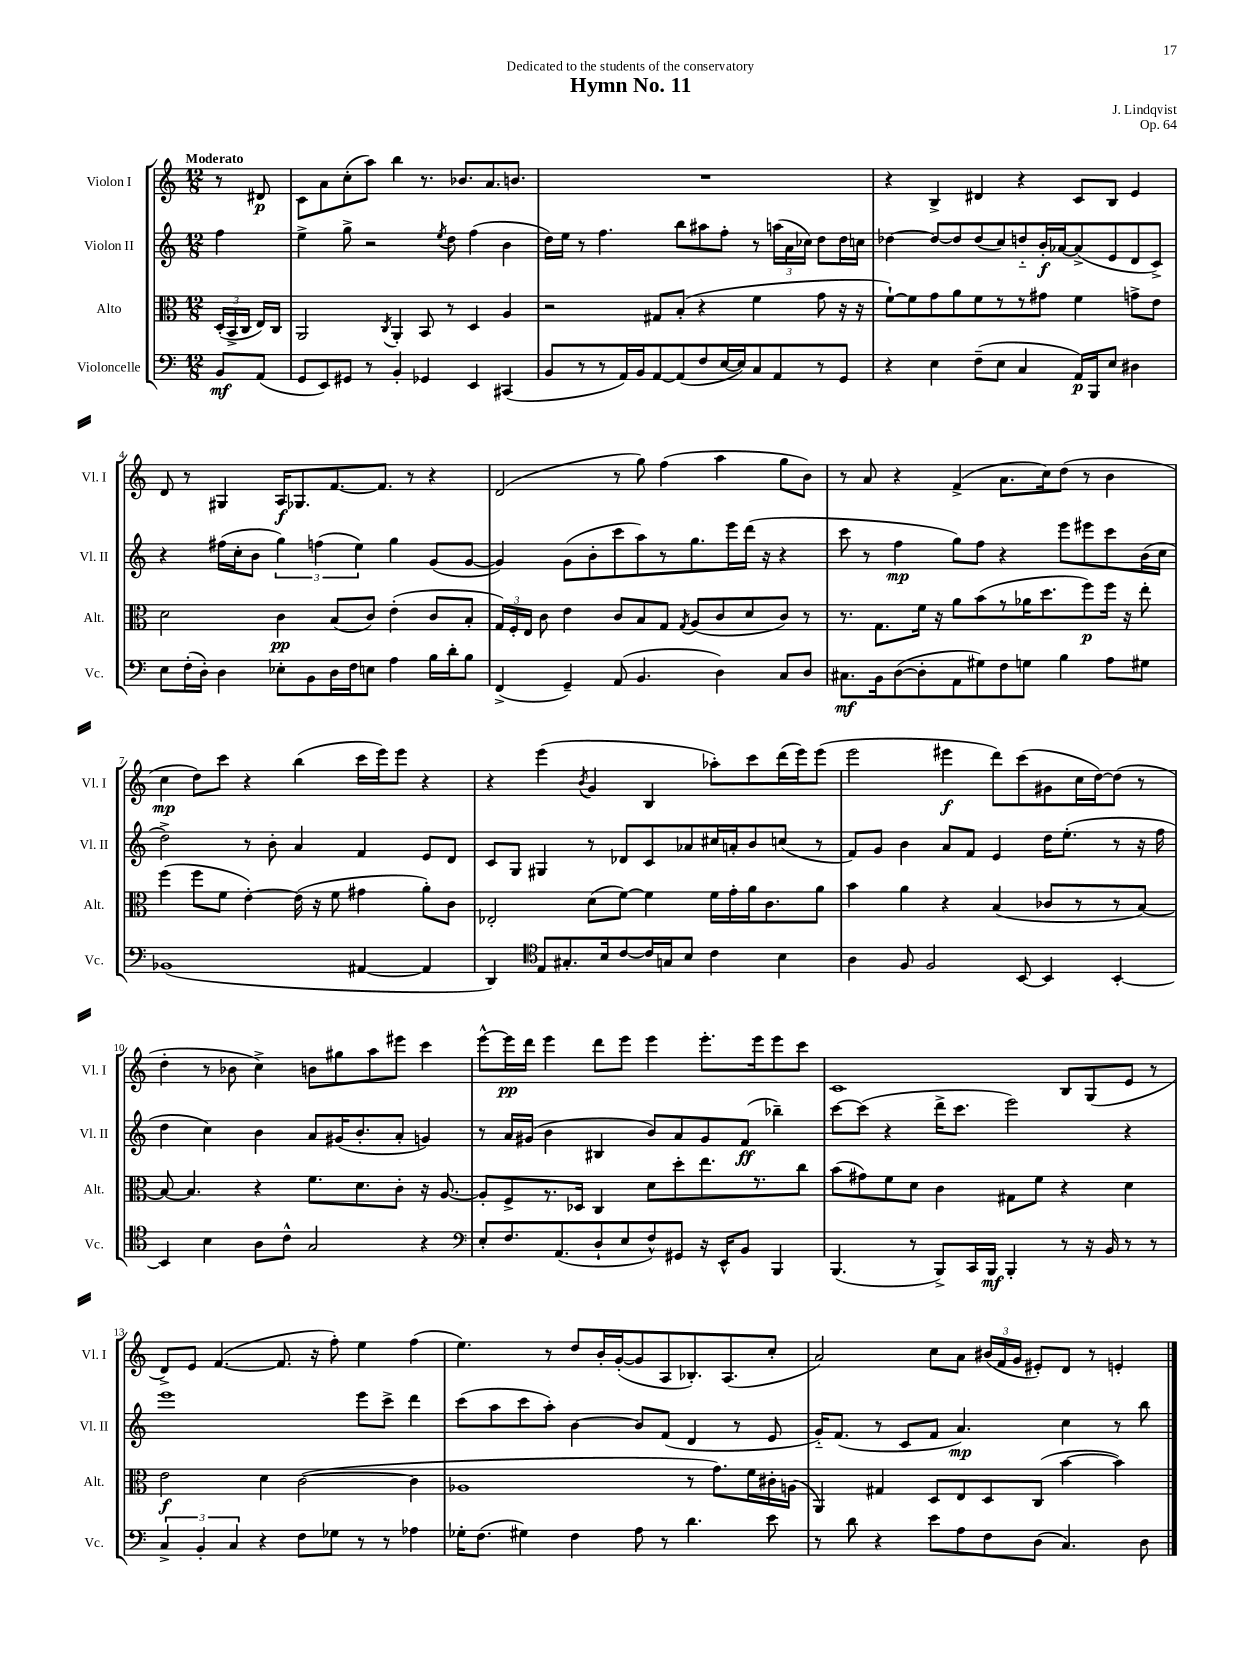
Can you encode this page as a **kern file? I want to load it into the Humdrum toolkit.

**kern	**dynam	**kern	**dynam	**kern	**dynam	**kern	**dynam
*part4	*part4	*part3	*part3	*part2	*part2	*part1	*part1
*staff4	*staff4	*staff3	*staff3	*staff2	*staff2	*staff1	*staff1
*I"Violoncelle	*	*I"Alto	*	*I"Violon II	*	*I"Violon I	*
*I'Vc.	*	*I'Alt.	*	*I'Vl. II	*	*I'Vl. I	*
*clefF4	*	*clefC3	*	*clefG2	*	*clefG2	*
*k[]	*	*k[]	*	*k[]	*	*k[]	*
*M12/8	*	*M12/8	*	*M12/8	*	*M12/8	*
=	=	=	=	=	=	=	=
!	!	!	!	!	!	!LO:TX:a:B:t=Moderato	!
8BB/L	mf	(24D'/LL	.	4ff\	.	8r	.
.	.	24BB^/	.	.	.	.	.
.	.	24C/JJ	.	.	.	.	.
(8AA/J	.	16E/LL)	.	.	.	8d#X/	p
.	.	16C/JJ	.	.	.	.	.
=1	=1	=1	=1	=1	=1	=1	=1
8GG/L	.	2AA/	.	4ee^\	.	8c\L	.
8EE/)	.	.	.	.	.	8a\	.
8GG#X/J	.	.	.	8gg^\	.	(8cc'\	.
8r	.	.	.	2r	.	8aa\J)	.
.	.	8qC/	.	.	.	.	.
4BB'/	.	4AA'/	.	.	.	4bb\	.
4GG-X/	.	8BB/	.	.	.	8.r	.
.	.	.	.	8qee/	.	.	.
.	.	8r	.	8dd\	.	.	.
.	.	.	.	.	.	8.b-X/L	.
4EE/	.	4D/	.	(4ff\	.	.	.
.	.	.	.	.	.	8.a/	.
(4CC#X/	.	4A/	.	4b\	.	.	.
.	.	.	.	.	.	8.bn/J	.
=2	=2	=2	=2	=2	=2	=2	=2
8BB/L	.	2r	.	16dd\LL)	.	1.r	.
.	.	.	.	16ee\JJ	.	.	.
8r	.	.	.	8r	.	.	.
8r	.	.	.	4.ff\	.	.	.
16AA/L)	.	.	.	.	.	.	.
16BB/J	.	.	.	.	.	.	.
[8AA/	.	8G#X/L	.	.	.	.	.
(8AA/]	.	(8B'/J	.	8bb\L	.	.	.
8F/	.	4r	.	8aa#X\	.	.	.
[16E/L	.	.	.	8ff'\J	.	.	.
16E/J])	.	.	.	.	.	.	.
8C/	.	4f\	.	8r	.	.	.
8AA/	.	.	.	(24aan\LL	.	.	.
.	.	.	.	24a\	.	.	.
.	.	.	.	24cc-X\JJ)	.	.	.
8r	.	8g\	.	8dd\L	.	.	.
8GG/J	.	16r	.	16dd\L	.	.	.
.	.	16r	.	16ccn\JJ	.	.	.
=3	=3	=3	=3	=3	=3	=3	=3
4r	.	[8f`\L)	.	[4dd-X\	.	4r	.
.	.	8f\]	.	.	.	.	.
4E\	.	8g\	.	8dd-/L_	.	4B^/	.
.	.	8a\	.	8dd-/]	.	.	.
(8F~\L	.	8f\	.	(8dd-/	.	4d#X/	.
8E\J	.	8r	.	8cc/)	.	.	.
4C/	.	8r	.	8ddn/	.	4r	.
.	.	8g#X\J	.	16b'/L	f	.	.
.	.	.	.	[16a-X/J	.	.	.
16AA/LL)	p	4f\	.	(8a-^/]	.	8c/L	.
16BBB/J	.	.	.	.	.	.	.
8E/J	.	.	.	8e/	.	8B/J	.
4D#X\	.	8gn^\L	.	8d/	.	4e/	.
.	.	8e\J	.	8c^/J)	.	.	.
!!LO:LB:g=z
=4	=4	=4	=4	=4	=4	=4	=4
8E\L	.	2d\	.	4r	.	8d/	.
(16F'\L	.	.	.	.	.	8r	.
16D'\JJ)	.	.	.	.	.	.	.
4D\	.	.	.	(16ff#X\LL	.	4G#X/	.
.	.	.	.	16cc'\J	.	.	.
.	.	.	.	8b\J	.	.	.
8E-X'\L	.	4c\	pp	6gg\)	.	16A/KL	f
.	.	.	.	.	.	8.G-X/	.
8BB\	.	.	.	.	.	.	.
.	.	.	.	(6ffn\	.	.	.
16D\L	.	(8B/L	.	.	.	[8.f/	.
16F\J	.	.	.	.	.	.	.
.	.	.	.	6ee\)	.	.	.
8En\J	.	8c/J)	.	.	.	.	.
.	.	.	.	.	.	8.f/J]	.
4A\	.	(4e'\	.	4gg\	.	.	.
.	.	.	.	.	.	8r	.
16B\LL	.	8c/L	.	(8g/L	.	4r	.
16d'\J	.	.	.	.	.	.	.
8B\J	.	8B'/J	.	[8g/J	.	.	.
=5	=5	=5	=5	=5	=5	=5	=5
(4FF^/	.	24G/LL)	.	4g/])	.	(2d/	.
.	.	24F'/	.	.	.	.	.
.	.	24E/JJ	.	.	.	.	.
.	.	8c\	.	.	.	.	.
4GG~/)	.	4e\	.	(8g\L	.	.	.
.	.	.	.	8b'\	.	.	.
(8AA/	.	8c/L	.	8ccc\	.	8r	.
4.BB/	.	8B/	.	8aa\)	.	8gg\)	.
.	.	8G/J	.	8r	.	(4ff\	.
.	.	8qG/	.	.	.	.	.
.	.	(8A/L	.	8.gg\	.	.	.
4D\)	.	8c/	.	.	.	4aa\	.
.	.	.	.	16eee\L	.	.	.
.	.	8d/	.	(16ddd\JJ	.	.	.
.	.	.	.	16r	.	.	.
8C/L	.	8c/J)	.	4r	.	8gg\L	.
8D/J	.	8r	.	.	.	8b\J)	.
=6	=6	=6	=6	=6	=6	=6	=6
8.C#X\L	mf	8.r	.	8ccc\	.	8r	.
.	.	.	.	8r	.	8a/	.
16BB\k	.	8.G\L	.	.	.	.	.
([8D\	.	.	.	4ff\	mp	4r	.
8D'\]	.	16f\Jk	.	.	.	.	.
.	.	16r	.	.	.	.	.
8AA\	.	8a\L	.	8gg\L)	.	(4f^/	.
8G#X\)	.	(8b\	.	8ff\J	.	.	.
8F\	.	8r	.	4r	.	8.a\L	.
8Gn\J	.	16a-X\K	.	.	.	.	.
.	.	8.dd\	.	.	.	16cc\k)	.
4B\	.	.	.	8eee\L	.	(8dd\J	.
.	.	8ff\)	p	8eee#X\	.	8r	.
8A\L	.	16ff\Jk	.	8ccc\	.	4b\	.
.	.	16r	.	.	.	.	.
8G#X\J	.	8ee'\	.	(16b\L	.	.	.
.	.	.	.	16cc\JJ	.	.	.
!!LO:LB:g=z
=7	=7	=7	=7	=7	=7	=7	=7
(1BB-X	.	(4ff\	.	2dd^\)	.	4cc\	mp
.	.	8ff\L	.	.	.	8dd\L)	.
.	.	8f\J	.	.	.	8ccc\J	.
.	.	[4e'\)	.	8r	.	4r	.
.	.	.	.	8b'\	.	.	.
.	.	(16e\]	.	4a/	.	(4bb\	.
.	.	16r	.	.	.	.	.
.	.	8f\	.	.	.	.	.
[4AA#X/	.	4g#X\	.	4f/	.	16ccc\LL	.
.	.	.	.	.	.	16eee\J)	.
.	.	.	.	.	.	8eee\J	.
4AA#/]	.	8a'\L)	.	8e/L	.	4r	.
.	.	8c\J	.	8d/J	.	.	.
=8	=8	=8	=8	=8	=8	=8	=8
4DD/)	.	2E-X'/	.	8c/L	.	4r	.
.	.	.	.	8G/J	.	.	.
*clefC4	*	*	*	*	*	*	*
8E/L	.	.	.	4G#X/	.	(4eee\	.
8.G#X'/	.	.	.	.	.	.	.
.	.	.	.	.	.	8qb/	.
.	.	(8d\L	.	8r	.	4g/	.
16B/k	.	.	.	.	.	.	.
[8c/	.	[8f\J)	.	8d-X/L	.	.	.
16c/L]	.	4f\]	.	8c/	.	4B/	.
16Gn/J	.	.	.	.	.	.	.
8B/J	.	.	.	8a-X/	.	.	.
4c\	.	16f\LL	.	16cc#X/L	.	8aa-X'\L)	.
.	.	16g'\	.	16an'/J	.	.	.
.	.	16a\J	.	8b/	.	8ccc\	.
.	.	8.c\	.	.	.	.	.
4B\	.	.	.	(8ccn/J	.	(16ddd\L	.
.	.	.	.	.	.	16eee\J)	.
.	.	8a\J	.	8r	.	(8eee\J	.
=9	=9	=9	=9	=9	=9	=9	=9
4A\	.	4b\	.	8f/L)	.	2eee\	.
.	.	.	.	8g/J	.	.	.
8F/	.	4a\	.	4b\	.	.	.
2F/	.	.	.	.	.	.	.
.	.	4r	.	8a/L	.	4eee#X\	f
.	.	.	.	8f/J	.	.	.
.	.	(4B/	.	4e/	.	8ddd\L)	.
[8BB/	.	.	.	.	.	(8ccc\	.
4BB/]	.	8c-X/L	.	16dd\KL	.	8g#X\	.
.	.	.	.	(8.ee'\J	.	.	.
.	.	8r	.	.	.	16cc\L	.
.	.	.	.	.	.	[16dd\J)	.
[4BB'/	.	8r	.	8r	.	(8dd\J]	.
.	.	[8B/J)	.	16r	.	8r	.
.	.	.	.	16ff\	.	.	.
!!LO:LB:g=z
=10	=10	=10	=10	=10	=10	=10	=10
4BB/]	.	8B/_	.	4dd\	.	4dd'\	.
.	.	4.B/]	.	.	.	.	.
4B\	.	.	.	4cc\)	.	8r	.
.	.	.	.	.	.	8b-X\	.
8A\L	.	4r	.	4b\	.	4cc^\)	.
8c^^\J	.	.	.	.	.	.	.
2G/	.	8.f\L	.	8a/L	.	8bn\L	.
.	.	.	.	(16g#X/K	.	8gg#X\	.
.	.	8.d\	.	8.b'/	.	.	.
.	.	.	.	.	.	8aa\	.
.	.	8c'\J	.	8a'/J	.	8eee#X\J	.
4r	.	16r	.	4gn/)	.	4ccc\	.
.	.	[8.A/	.	.	.	.	.
=11	=11	=11	=11	=11	=11	=11	=11
*clefF4	*	*	*	*	*	*	*
8E'/L	.	8A'/L]	.	8r	.	[8eee^^\L	.
8.F/	.	8F^/	.	16a/LL	.	16eee\L]	pp
.	.	.	.	(16g#X/JJ	.	16ddd\JJ	.
.	.	8.r	.	4b\	.	4eee\	.
(8.AA/	.	.	.	.	.	.	.
.	.	16D-X/Jk	.	.	.	.	.
8D`/	.	4C/	.	4B#X/	.	8ddd\L	.
8E/	.	.	.	.	.	8eee\J	.
8F^^/)	.	8d\L	.	8b/L)	.	4eee\	.
8GG#X/J	.	8dd'\	.	8a/	.	.	.
16r	.	8.ee\	.	8g#/	.	8.eee'\L	.
16EE^^/KL	.	.	.	.	.	.	.
8BB/J	.	.	.	(8f/J	ff	.	.
.	.	8.r	.	.	.	16eee\k	.
4BBB/	.	.	.	4bb-X~\)	.	8eee\	.
.	.	8cc\J	.	.	.	8ccc\J	.
=12	=12	=12	=12	=12	=12	=12	=12
(4.BBB/	.	(8b\L	.	[8ccc\L	.	1c	.
.	.	8g#X\)	.	(8ccc\J]	.	.	.
.	.	8f\	.	4r	.	.	.
8r	.	8d\J	.	.	.	.	.
8BBB^/L)	.	4c\	.	16ddd^\KL	.	.	.
.	.	.	.	8.ccc\J	.	.	.
16CC/L	.	.	.	.	.	.	.
16BBB/JJ	mf	.	.	.	.	.	.
4BBB'/	.	8G#X\L	.	2eee\)	.	.	.
.	.	8f\J	.	.	.	.	.
8r	.	4r	.	.	.	8B/L	.
16r	.	.	.	.	.	(8G/	.
16BB/	.	.	.	.	.	.	.
8r	.	4d\	.	4r	.	8e/J	.
8r	.	.	.	.	.	8r	.
!!LO:LB:g=z
=13	=13	=13	=13	=13	=13	=13	=13
6C^/	.	2e\	f	1eee	.	8d^/L)	.
.	.	.	.	.	.	8e/J	.
6BB'/	.	.	.	.	.	.	.
.	.	.	.	.	.	([4.f/	.
6C/	.	.	.	.	.	.	.
4r	.	4d\	.	.	.	.	.
.	.	.	.	.	.	8.f/]	.
8F\L	.	([2c\	.	.	.	.	.
.	.	.	.	.	.	16r	.
8G-X\J	.	.	.	.	.	8ff'\)	.
8r	.	.	.	8eee\L	.	4ee\	.
8r	.	.	.	8ccc^\J	.	.	.
4A-X\	.	4c\]	.	4ddd\	.	(4ff\	.
=14	=14	=14	=14	=14	=14	=14	=14
16G-X'\KL	.	1A-X	.	(8ccc\L	.	4.ee\)	.
(8.F\J	.	.	.	.	.	.	.
.	.	.	.	8aa\	.	.	.
4G#X\)	.	.	.	8ccc\	.	.	.
.	.	.	.	8aa'\J)	.	8r	.
4F\	.	.	.	[4b\	.	8dd/L	.
.	.	.	.	.	.	16b'/L	.
.	.	.	.	.	.	([16g'/J	.
8A\	.	.	.	8b/L]	.	8g/]	.
8r	.	.	.	(8f/J	.	8A/	.
4.d\	.	8r	.	4d/	.	8.B-X'/)	.
.	.	8.g\L)	.	.	.	.	.
.	.	.	.	.	.	(8.A/	.
.	.	.	.	8r	.	.	.
.	.	16f\L	.	.	.	.	.
8e\	.	16c#X'\	.	8e/	.	8cc'/J	.
.	.	(16An\JJ	.	.	.	.	.
=15	=15	=15	=15	=15	=15	=15	=15
8r	.	4AA/)	.	16g/KL)	.	2a/)	.
.	.	.	.	(8.f/J	.	.	.
8d\	.	.	.	.	.	.	.
4r	.	4G#X/	.	8r	.	.	.
.	.	.	.	8c/L	.	.	.
8e\L	.	8D/L	.	8f/J	.	8cc\L	.
8A\	.	8E/	.	4.a/)	mp	8a\J	.
8F\	.	8D/	.	.	.	(24b#X/LL	.
.	.	.	.	.	.	24f/	.
.	.	.	.	.	.	24g/JJ	.
(8D\J	.	(8C/J	.	.	.	8e#X'/L)	.
4.C/)	.	[4b\	.	4cc\	.	8d/J	.
.	.	.	.	.	.	8r	.
.	.	4b\])	.	8r	.	4en'/	.
8D\	.	.	.	8bb\	.	.	.
==	==	==	==	==	==	==	==
*-	*-	*-	*-	*-	*-	*-	*-
